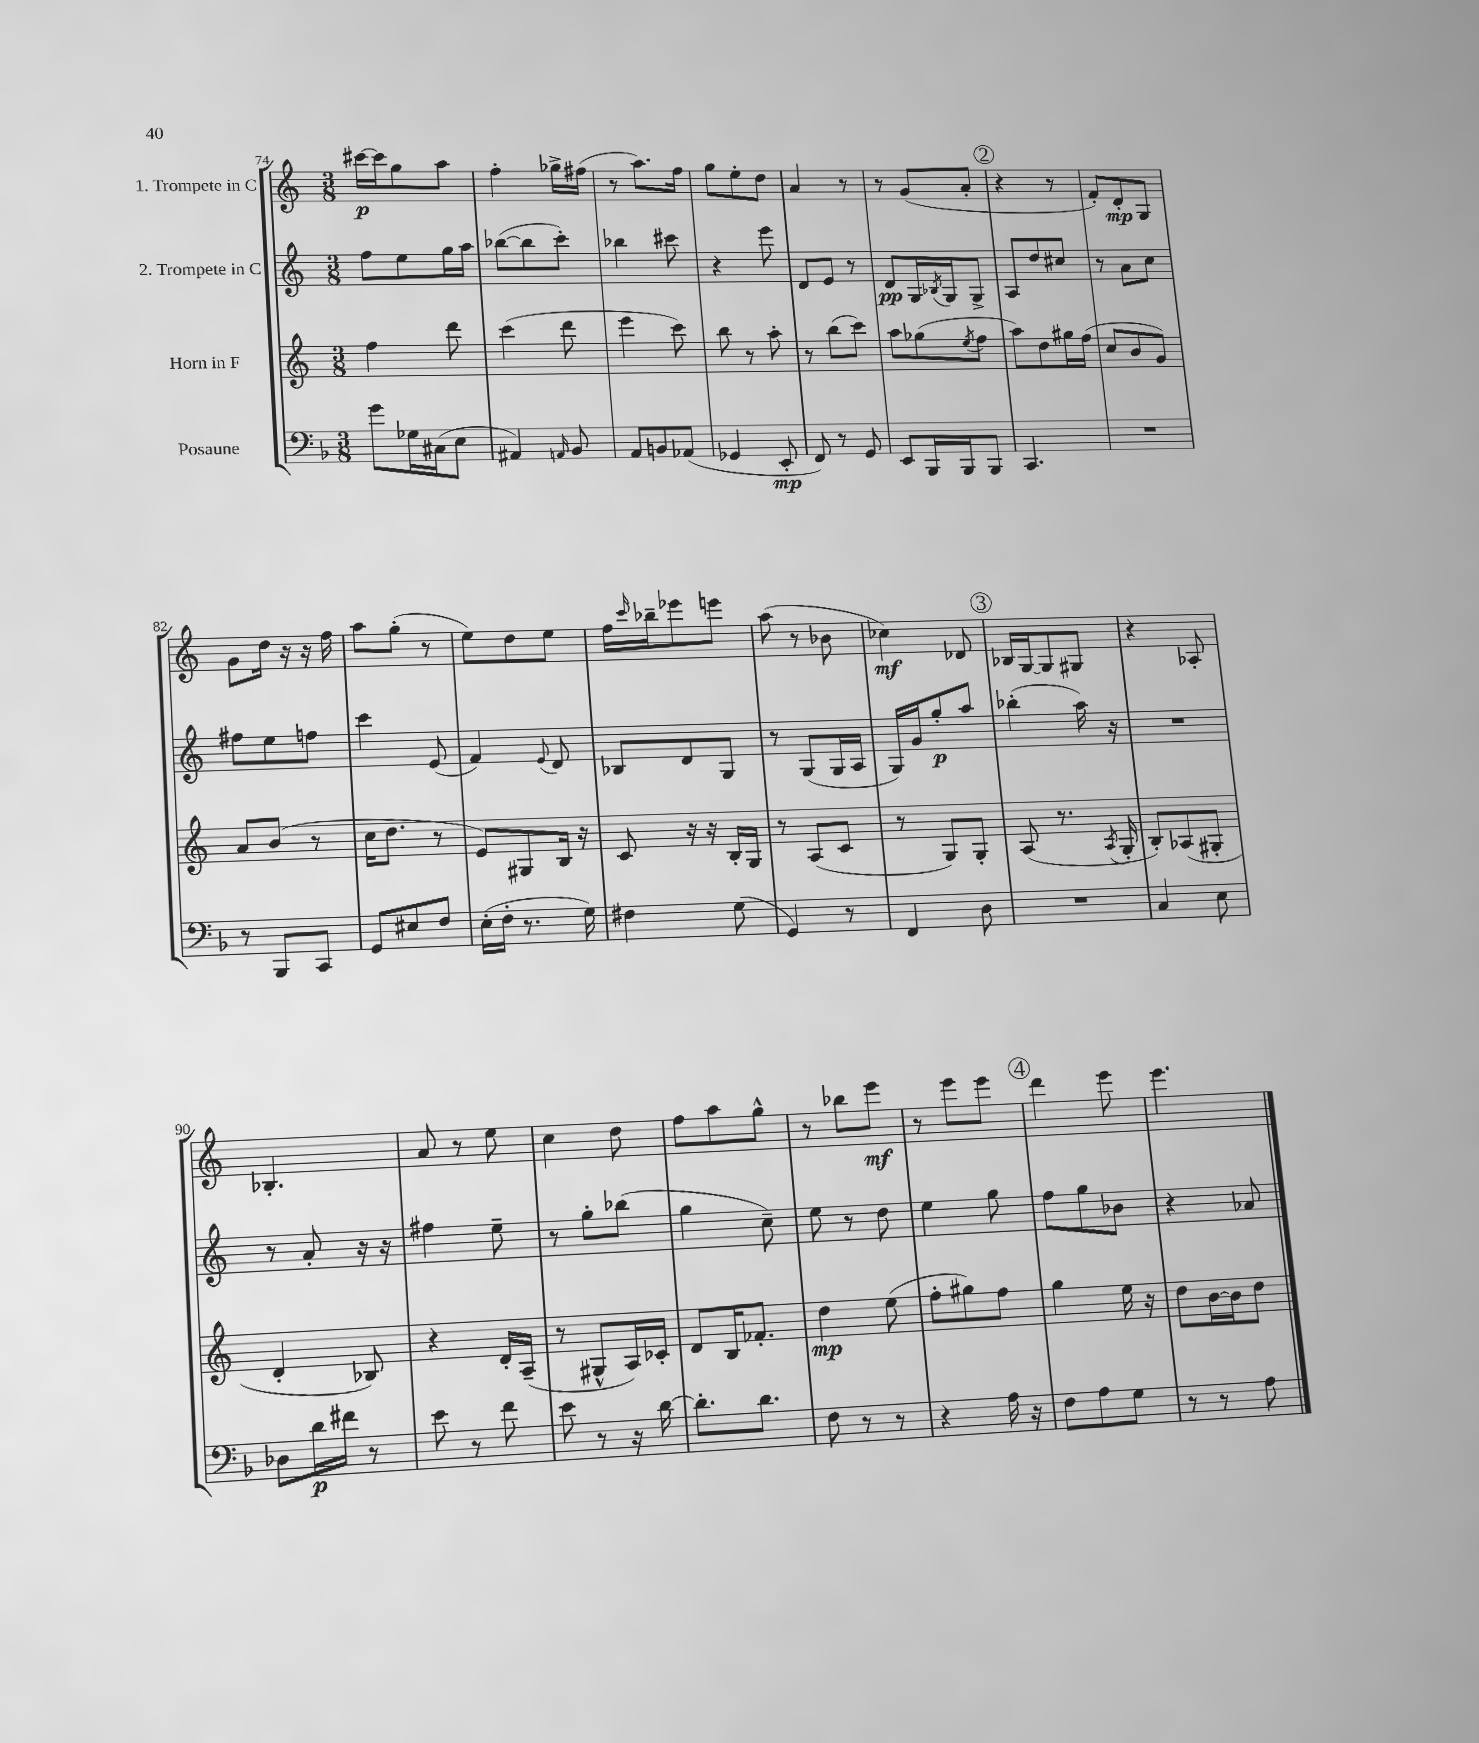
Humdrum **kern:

**kern	**dynam	**kern	**dynam	**kern	**dynam	**kern	**dynam
*part4	*part4	*part3	*part3	*part2	*part2	*part1	*part1
*staff4	*staff4	*staff3	*staff3	*staff2	*staff2	*staff1	*staff1
*I"Posaune	*	*I"Horn in F	*	*I"2. Trompete in C	*	*I"1. Trompete in C	*
*clefF4	*	*clefG2	*	*clefG2	*	*clefG2	*
*k[b-]	*	*k[]	*	*k[]	*	*k[]	*
*M3/8	*	*M3/8	*	*M3/8	*	*M3/8	*
=74	=74	=74	=74	=74	=74	=74	=74
8g\L	.	4ff\	.	8ff\L	.	[16ccc#X\LL	p
.	.	.	.	.	.	16ccc#\J]	.
16G-X\L	.	.	.	8ee\	.	8gg\	.
(16C#X\J	.	.	.	.	.	.	.
8E\J	.	8ddd\	.	16gg\L	.	8aa\J	.
.	.	.	.	16aa\JJ	.	.	.
=75	=75	=75	=75	=75	=75	=75	=75
4AA#X/)	.	(4ccc\	.	([8bb-X\L	.	4ff'\	.
.	.	.	.	8bb-\]	.	.	.
16qqAAn/	.	.	.	.	.	.	.
8BB-/	.	8ddd\	.	8ccc'\J)	.	16gg-X^\LL	.
.	.	.	.	.	.	(16ff#X\JJ	.
=76	=76	=76	=76	=76	=76	=76	=76
8AA/L	.	4eee\	.	4bb-X\	.	8r	.
8BBn/	.	.	.	.	.	8.aa\L)	.
(8AA-X/J	.	8ccc\)	.	8ccc#X\	.	.	.
.	.	.	.	.	.	16ff\Jk	.
=77	=77	=77	=77	=77	=77	=77	=77
4GG-X/	.	8bb\	.	4r	.	8gg\L	.
.	.	8r	.	.	.	8ee'\	.
8EE'/	mp	8aa'\	.	8eee\	.	8dd\J	.
=78	=78	=78	=78	=78	=78	=78	=78
8FF/)	.	8r	.	8d/L	.	4a/	.
8r	.	(8bb\L	.	8e/J	.	.	.
8GG/	.	8ccc\J)	.	8r	.	8r	.
=79	=79	=79	=79	=79	=79	=79	=79
8EE/L	.	8aa\L	.	8d/L	pp	8r	.
16BBB-/L	.	(8gg-X\	.	16G/L	.	(8g/L	.
.	.	.	.	8qB-X/	.	.	.
16BBB-/J	.	.	.	16G/J	.	.	.
.	.	8qee/	.	.	.	.	.
8BBB-/J	.	8ff\J	.	8G^/J	.	8a'/J	.
!!LO:REH:place=s1:t=2
=80	=80	=80	=80	=80	=80	=80	=80
4.CC/	.	8aa\L)	.	8A/L	.	4r	.
.	.	8dd\	.	8dd/	.	.	.
.	.	16gg#X\L	.	8cc#X/J	.	8r	.
.	.	(16ff\JJ	.	.	.	.	.
=81	=81	=81	=81	=81	=81	=81	=81
4.r	.	8cc/L	.	8r	.	8f'/L)	.
.	.	8b/	.	8a\L	.	8d'/	mp
.	.	8g/J)	.	8cc\J	.	8G/J	.
!!LO:LB:g=z
=82	=82	=82	=82	=82	=82	=82	=82
8r	.	8a/L	.	8ff#X\L	.	8g\L	.
8BBB-/L	.	(8b/J	.	8ee\	.	16dd\Jk	.
.	.	.	.	.	.	16r	.
8CC/J	.	8r	.	8ffn\J	.	16r	.
.	.	.	.	.	.	16ff\	.
=83	=83	=83	=83	=83	=83	=83	=83
8GG/L	.	16cc\KL	.	4ccc\	.	8aa\L	.
.	.	8.dd\J	.	.	.	.	.
8E#X/	.	.	.	.	.	(8gg'\J	.
8F/J	.	8r	.	(8e/	.	8r	.
=84	=84	=84	=84	=84	=84	=84	=84
(16E'\LL	.	8e/L)	.	4f/)	.	8ee\L)	.
16F'\JJ	.	.	.	.	.	.	.
8.r	.	8G#X/	.	.	.	8dd\	.
.	.	.	.	8qqe/	.	.	.
.	.	16B/Jk	.	8d/	.	8ee\J	.
16G\)	.	16r	.	.	.	.	.
=85	=85	=85	=85	=85	=85	=85	=85
4F#X\	.	8c/	.	8B-X/L	.	16ff\LL	.
.	.	.	.	.	.	16qqccc/	.
.	.	.	.	.	.	16bb-X~\J	.
.	.	16r	.	8d/	.	8eee-X\	.
.	.	16r	.	.	.	.	.
(8G\	.	16B'/LL	.	8G/J	.	8eeen\J	.
.	.	16G/JJ	.	.	.	.	.
=86	=86	=86	=86	=86	=86	=86	=86
4GG/)	.	8r	.	8r	.	(8aa\	.
.	.	(8A/L	.	(8G/L	.	8r	.
8r	.	8c/J	.	16G/L	.	8b-X\	.
.	.	.	.	16A/JJ	.	.	.
=87	=87	=87	=87	=87	=87	=87	=87
4FF/	.	8r	.	16G/LL)	.	4cc-X\)	mf
.	.	.	.	16g/J	.	.	.
.	.	8G/L)	.	8gg'/	p	.	.
8D\	.	8G'/J	.	8aa/J	.	8d-X/	.
!!LO:REH:place=s1:t=3
=88	=88	=88	=88	=88	=88	=88	=88
4.r	.	(8A/	.	(4bb-X'\	.	16B-X/LL	.
.	.	.	.	.	.	[16G/J	.
.	.	8.r	.	.	.	8G/]	.
.	.	.	.	16aa\)	.	8G#X/J	.
.	.	8qA/	.	.	.	.	.
.	.	16G'/	.	16r	.	.	.
=89	=89	=89	=89	=89	=89	=89	=89
4C/	.	8B'/L)	.	4.r	.	4r	.
.	.	(8A-X/	.	.	.	.	.
8E\	.	8G#X'/J	.	.	.	8A-X'/	.
!!LO:LB:g=z
=90	=90	=90	=90	=90	=90	=90	=90
8D-X\L	.	4d'/	.	8r	.	4.B-X'/	.
16d\L	p	.	.	8a'/	.	.	.
16f#X\JJ	.	.	.	.	.	.	.
8r	.	8B-X/)	.	16r	.	.	.
.	.	.	.	16r	.	.	.
=91	=91	=91	=91	=91	=91	=91	=91
8e\	.	4r	.	4ff#X\	.	8a/	.
8r	.	.	.	.	.	8r	.
8f\	.	16d'/LL	.	8ee~\	.	8ee\	.
.	.	(16A~/JJ	.	.	.	.	.
=92	=92	=92	=92	=92	=92	=92	=92
8e\	.	8r	.	8r	.	4cc\	.
8r	.	8G#X^^/L	.	8gg'\L	.	.	.
16r	.	16A/L)	.	(8bb-X\J	.	8dd\	.
[16d\	.	16c-X'/JJ	.	.	.	.	.
=93	=93	=93	=93	=93	=93	=93	=93
8.d'\L]	.	8d/L	.	4gg\	.	8ff\L	.
.	.	16B/K	.	.	.	8aa\	.
8.d\J	.	8.f-X'/J	.	.	.	.	.
.	.	.	.	8cc~\)	.	8gg^^\J	.
=94	=94	=94	=94	=94	=94	=94	=94
8F\	.	4dd\	mp	8ee\	.	8r	.
8r	.	.	.	8r	.	8bb-X\L	.
8r	.	(8ee\	.	8dd\	.	8eee\J	mf
=95	=95	=95	=95	=95	=95	=95	=95
4r	.	8ff'\L	.	4ee\	.	8r	.
.	.	8gg#X\)	.	.	.	8eee\L	.
16A\	.	8ff\J	.	8gg\	.	8eee\J	.
16r	.	.	.	.	.	.	.
!!LO:REH:place=s1:t=4
=96	=96	=96	=96	=96	=96	=96	=96
8F\L	.	4gg\	.	8ff\L	.	4ddd\	.
8A\	.	.	.	8gg\	.	.	.
8G\J	.	16ee\	.	8b-X\J	.	8eee\	.
.	.	16r	.	.	.	.	.
=97	=97	=97	=97	=97	=97	=97	=97
8r	.	8dd\L	.	4r	.	4.eee\	.
8r	.	[16b\L	.	.	.	.	.
.	.	16b\J]	.	.	.	.	.
8A\	.	8dd\J	.	8a-X/	.	.	.
==	==	==	==	==	==	==	==
*-	*-	*-	*-	*-	*-	*-	*-
